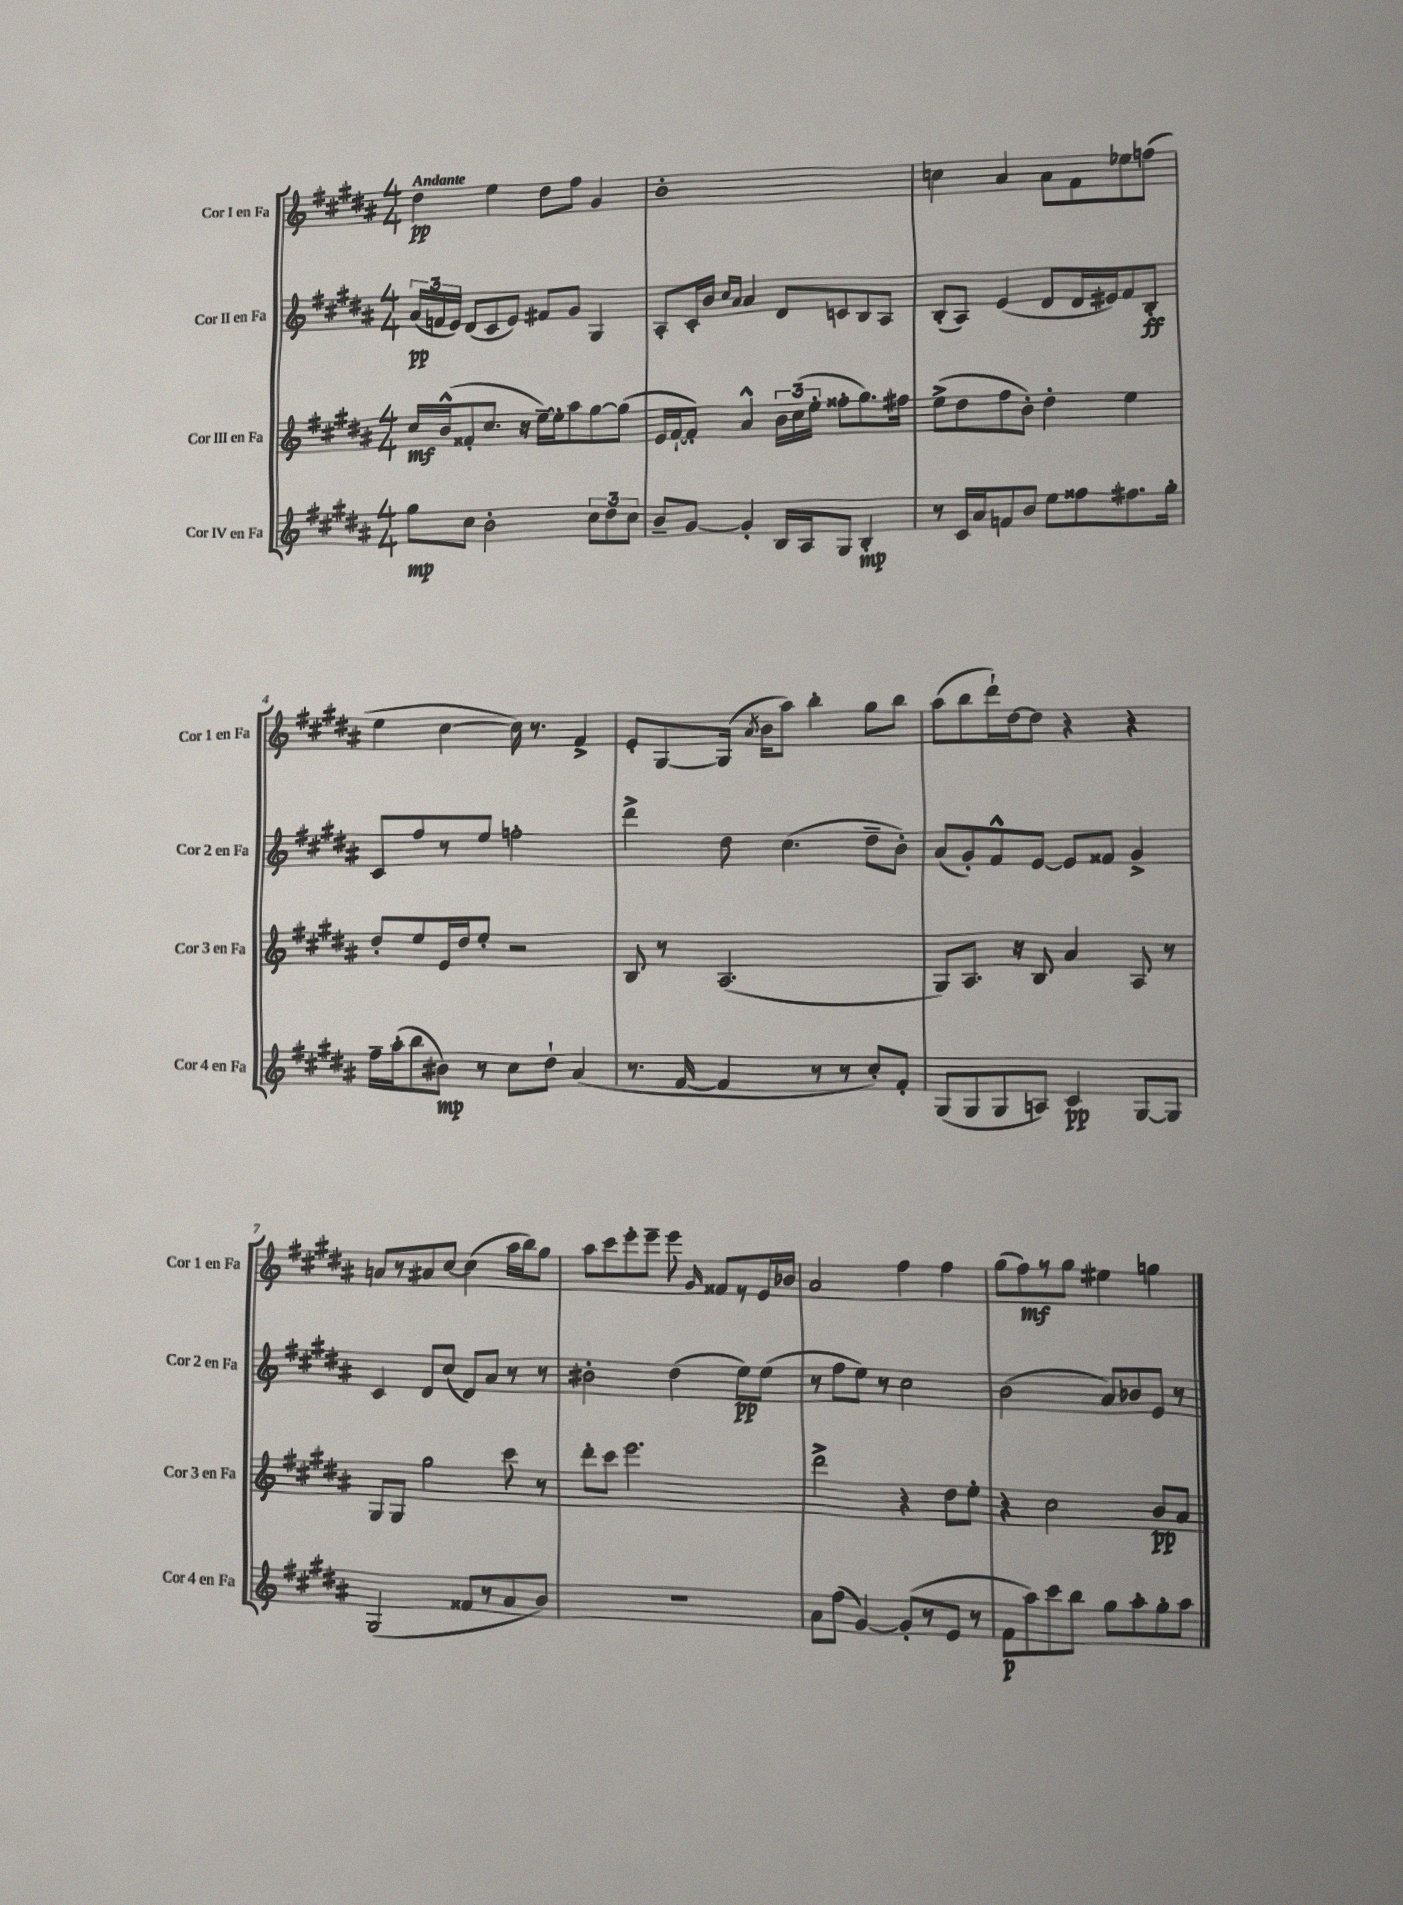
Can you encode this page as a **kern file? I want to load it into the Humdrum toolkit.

**kern	**kern	**kern	**kern
*staff4	*staff3	*staff2	*staff1
*clefG2	*clefG2	*clefG2	*clefG2
*k[f#c#g#d#a#]	*k[f#c#g#d#a#]	*k[f#c#g#d#a#]	*k[f#c#g#d#a#]
*M4/4	*M4/4	*M4/4	*M4/4
8gg#	16cc#	(24a#	4dd#
.	.	24f	.
.	(16b^^	.	.
.	.	24e)	.
8cc#	8f##'	(8d#	.
2b'	8.cc#	8c#	4ee
.	.	8e)	.
.	16r	.	.
.	[16ee~)	8f#	8dd#
.	16ee']	.	.
.	8aa#	8g#	8ff#
12cc#	[8gg#	4G#	4g#
12dd#	.	.	.
.	(8gg#]	.	.
12cc#	.	.	.
=	=	=	=
8b~	16e	8A#'	1b'
.	[16f#`	.	.
[8g#	8f#'])	16c#'	.
.	.	16b	.
.	.	16qqcc#	.
.	.	16qqa#	.
4g#']	4a#^^	4a#	.
16B	24b	8d#	.
.	(24cc#	.	.
16A#	.	.	.
.	24ee'	.	.
8G#	8ff##'	8c	.
4B'	8.gg#)	8B	.
.	.	8A#	.
.	16ff#	.	.
=	=	=	=
8r	(8ee^	(8B'	4cc
16c#	8dd#	8A#)	.
16a#	.	.	.
8f	8ff#	(4e	4a#
8b	8b')	.	.
8ee	4dd#'	8d#	8a#
8ff##	.	16d#	8f#
.	.	16e#)	.
8.ff#	4ee	8f#	8ee-
.	.	8B'	(8ff
16gg#'	.	.	.
=	=	=	=
16ff#~	8dd#'	8c#	4ee
(16aa#'	.	.	.
8bb	8ee	8ff#	.
8b#)	16e	8r	[4cc#
.	16dd#	.	.
8r	8ee'	8ee	.
8cc#	2r	2ff'	16cc#])
.	.	.	8.r
8dd#`	.	.	.
(4a#	.	.	4f#^
=	=	=	=
8.r	8B	4ddd#^	8e'
.	8r	.	[8G#
[16f#	.	.	.
4f#]	(2.A#	8dd#	(16G#]
.	.	.	8qa#
.	.	.	16b
.	.	(4.cc#	8aa#)
8r	.	.	4bb'
8r	.	.	.
8cc#')	.	8dd#~	8gg#
8f#'	.	8b')	8bb
=	=	=	=
(8G#	8G#)	(8a#	(8aa#
8G#	8.A#	8g#')	8bb
8G#	.	8f#^^	16ddd#`)
.	16r	.	[16dd#
8A)	8B	[8e	8dd#]
4c#	4a#	8e]	4r
.	.	8f##	.
[8G#	8A#	4g#^	4r
8G#]	8r	.	.
=	=	=	=
(2G#	8G#	4c#	8a
.	8G#	.	8r
.	2gg#	8d#	8a#
.	.	(8cc#	[8cc#
8f##	.	8d#)	(4cc#]
8r	.	8a#	.
8a#	8ccc#	8r	16aa#
.	.	.	16bb)
8b)	8r	8r	8gg#
=	=	=	=
1r	8ddd#'	2b#'	8aa#
.	8ccc#	.	8ccc#
.	2.eee	.	8eee'
.	.	.	8eee~
.	.	(4dd#	8eee
.	.	.	16qqg#
.	.	.	8f##
.	.	8ee)	8r
.	.	(8ee	16e
.	.	.	16b-
=	=	=	=
8a#	2ddd#^	8r	2a#
(8ff#	.	8ff#	.
[4g#)	.	8ee)	.
.	.	8r	.
(8g#']	4r	2cc#	4ff#
8r	.	.	.
8e	8dd#	.	4ff#
8r	8ee'	.	.
=	=	=	=
8f#	4r	(2b	(8gg#
8aa#)	.	.	8ff#)
8ccc#	2cc#	.	8r
8bb	.	.	8gg#
8gg#	.	8a#)	4ee#
8aa#'	.	8b-	.
8gg#'	8b	8e	4gg
8aa#	8a#	8r	.
==	==	==	==
*-	*-	*-	*-
